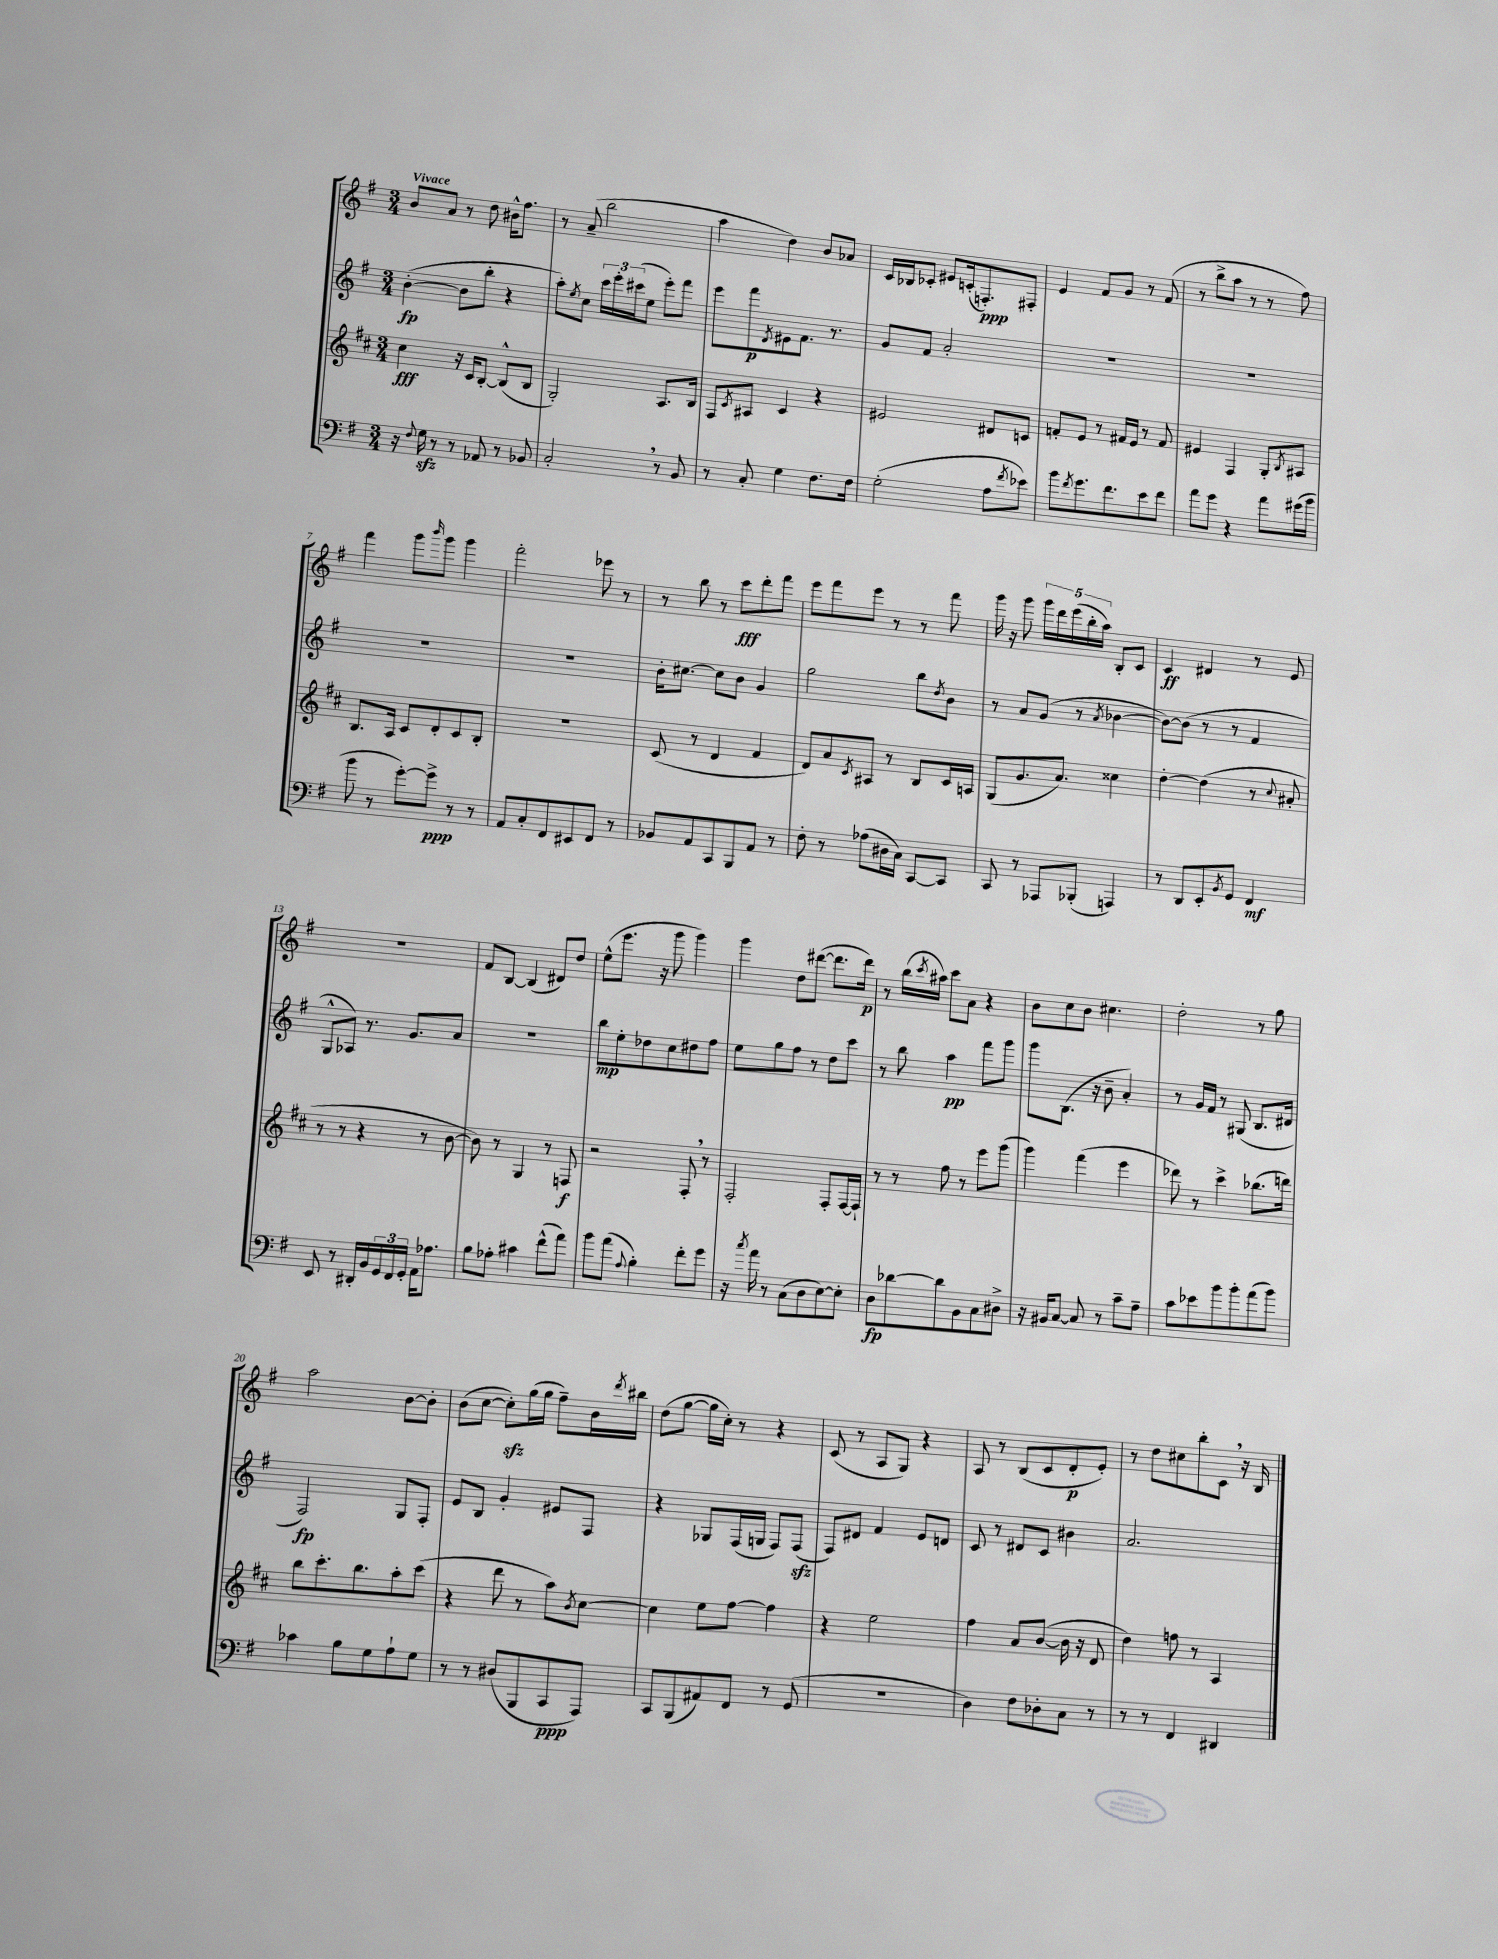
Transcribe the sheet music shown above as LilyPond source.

<<
\new StaffGroup <<
\new Staff = "s0" {
    \clef treble \key g \major \numericTimeSignature \time 3/4 \tempo "Vivace"
    b'8 a'8 r8 d''8 bis'16-^ fis''8. |
    r8 a'8--( b''2 |
    a''4 d''4) b'8 aes'8 |
    c'16 bes16 ces'8-. eis'8 c'16-.( f8.-.\ppp) fis8-. |
    e'4 fis'8 g'8 r8 fis'8( |
    r8 b''8-> a''8 r8 r8 fis''8) |
    fis'''4 g'''8 \grace { b'''16 } g'''8 g'''4 |
    fis'''2-. ees'''8 r8 |
    r8 b''8 r8 c'''8\fff d'''8-. fis'''8 |
    e'''8 fis'''8 e'''8 r8 r8 fis'''8 |
    g'''16 r16 g'''8 \tuplet 5/4 { g'''16 d'''16 e'''16( b''16-. a''16) } b8-. c'8 |
    c'4\ff dis'4 r8 e'8 |
    R2. |
    fis'8 b8~ b4( dis'8) d''8 |
    e''8-^( e'''8. r16 g'''8 g'''4) |
    g'''4 d''8 dis'''8~( dis'''8. dis'''16\p) |
    r8 b''16( \acciaccatura { c'''8 } ais''16) c'''8 a'8 r4 |
    b'8 c''8 b'8 cis''4. |
    d''2-. r8 g''8 |
    a''2 b'8~ b'8-. |
    b'8( c''8~ c''8-.\sfz) g''16( g''16 fis''8--) b'16 \acciaccatura { d'''8 } bis''16 |
    d''8( g''8~ g''16 c''16-.) r8 r4 |
    c'8( r8 a8 g8) r4 |
    a8 r8 b8( c'8 d'8-.\p e'8-.) |
    r8 d''8 cis''8 b''8-. c'8 \breathe r16 b16 \bar "|." |
}
\new Staff = "s1" {
    \clef treble \key g \major \numericTimeSignature \time 3/4
    b'4~-.\fp( b'8 b''8-. r4 |
    a''8-.) \acciaccatura { e''8 } c''8 \tuplet 3/2 { c'''16 e'''16-. cis'''16( } e''8 e'''8-.) fis'''8 |
    e'''8 fis'''8\p \acciaccatura { d'8 } eis'8 fis'8. r8. |
    g'8 fis'8 a'2-. |
    R2. |
    R2. |
    R2. |
    R2. |
    b'16-. cis''8.~ cis''8 b'8 g'4 |
    g''2 b''8 \acciaccatura { d''8 } b'8 |
    r8 a'8 g'8( r8 \acciaccatura { a'8 } bes'4~ |
    bes'8~) bes'8( r8 r8 fis'4 |
    g8-^ aes8) r8. g'8. a'8 |
    R2. |
    b''8\mp e''8-. des''8 c''8 dis''8 fis''8 |
    e''8 g''8 fis''8 r8 d''8 c'''8 |
    r8 b''8 a''4\pp fis'''8 g'''8 |
    g'''8 b8.( r16 b'8-- a'4-.) |
    r8 g'16 fis'16 r8 gis8( b8. dis'16 |
    fis2\fp) g8 fis8-. |
    e'8 b8 g'4-. eis'8 fis8 |
    r4 ges8 fis16( g16 fis8) fis8\sfz( |
    fis8) dis'8 fis'4 e'8 d'8 |
    c'8 r8 dis'8 c'8 bis'4 |
    a'2. \bar "|." |
}
\new Staff = "s2" {
    \clef treble \key d \major \numericTimeSignature \time 3/4
    cis''4\fff r16 cis'16 b8~-. b8-^( b8 |
    g2-.) a8. b16 |
    fis8 \acciaccatura { cis'8 } ais8 cis'4 r4 |
    eis'2 dis'8 c'8 |
    f'8-. e'8 r8 fis'16 e'16 r8 fis'8 |
    eis'4 fis4 g8-. \acciaccatura { b8 } ais8 |
    b8. a16 cis'8 d'8-. cis'8 b8-. |
    R2. |
    cis'8( r8 d'4 fis'4 |
    d'8) a'8 \acciaccatura { cis'8 } ais8 r8 b8 cis'16 a16 |
    g8( g'8. a'8.) cisis''4 |
    d''4~-. d''4( r8 \appoggiatura { cis''8 } ais'8-. |
    r8 r8 r4 r8 b'8~ |
    b'8) r8 g4 r8 f8\f |
    r2 fis8-. \breathe r8 |
    fis2-. fis8-. fis16~ fis16-! |
    r8 r8 fis''8 r8 e'''8 g'''8( |
    g'''4) fis'''4( e'''4 |
    des'''8) r8 cis'''4-> bes''8.( d'''16) |
    b''8 cis'''8.-. b''8. a''8-. cis'''8( |
    r4 d'''8 r8 a''8) \acciaccatura { b'8 } cis''8~ |
    cis''4 e''8 fis''8~ fis''4 |
    r4 e''2 |
    fis''4 a'8 b'8~( b'16 r16 d'8 |
    d''4) f''8 r8 a4 \bar "|." |
}
\new Staff = "s3" {
    \clef bass \key g \major \numericTimeSignature \time 3/4
    r16 \appoggiatura { fis8 } g16\sfz r8 r8 aes,8 r8 bes,8 |
    c2-. \breathe r8 b,8 |
    r8 c8-. g4 fis8. fis16 |
    g2-.( a8 \acciaccatura { fis'8 } ees'8) |
    b'8 \acciaccatura { fis'8 } g'8. fis'8. e'8 fis'8 |
    a'8 g'8 r4 a'8 gis'16( b'16 |
    b'8 r8 g'8~-.) g'8->\ppp r8 r8 |
    a,8 c8-. fis,8 eis,8 fis,8 r8 |
    bes,8 a,8 c,8 b,,8 a,8 r8 |
    fis8-. r8 aes8( dis16 c16) c,8~ c,8 |
    c,8 r8 aes,,8 bes,,8-.( a,,4) |
    r8 d,8 e,8-. \acciaccatura { b,8 } g,8 fis,4\mf |
    e,8 r8 dis,16-. b,16 \tuplet 3/2 { g,16 fis,16 g,16-. } a,16 aes8. |
    b8 aes8-. cis'4 fis'8-^( a'8) |
    b'8 a'8( \appoggiatura { a8 } b4-.) fis'8-. g'8 |
    r16 \acciaccatura { c''8 } a'16 r8 c8( d8 e8~) e8-. |
    d8\fp des'8~ des'8 b,8 c8 dis8-> |
    r16 bis,16 c8~ c8 r8 c'8-- a8-- |
    c'8 ees'8 b'8 b'8-. a'8( b'8) |
    ces'4 b8 g8 a8-! g8 |
    r8 r8 dis8( b,,8 c,8\ppp a,,8) |
    c,8 b,,8( ais,8) fis,8 r8 g,8( |
    R2. |
    d4) fis8 des8-. c8 r8 |
    r8 r8 fis,4 dis,4 \bar "|." |
}
>>
>>
